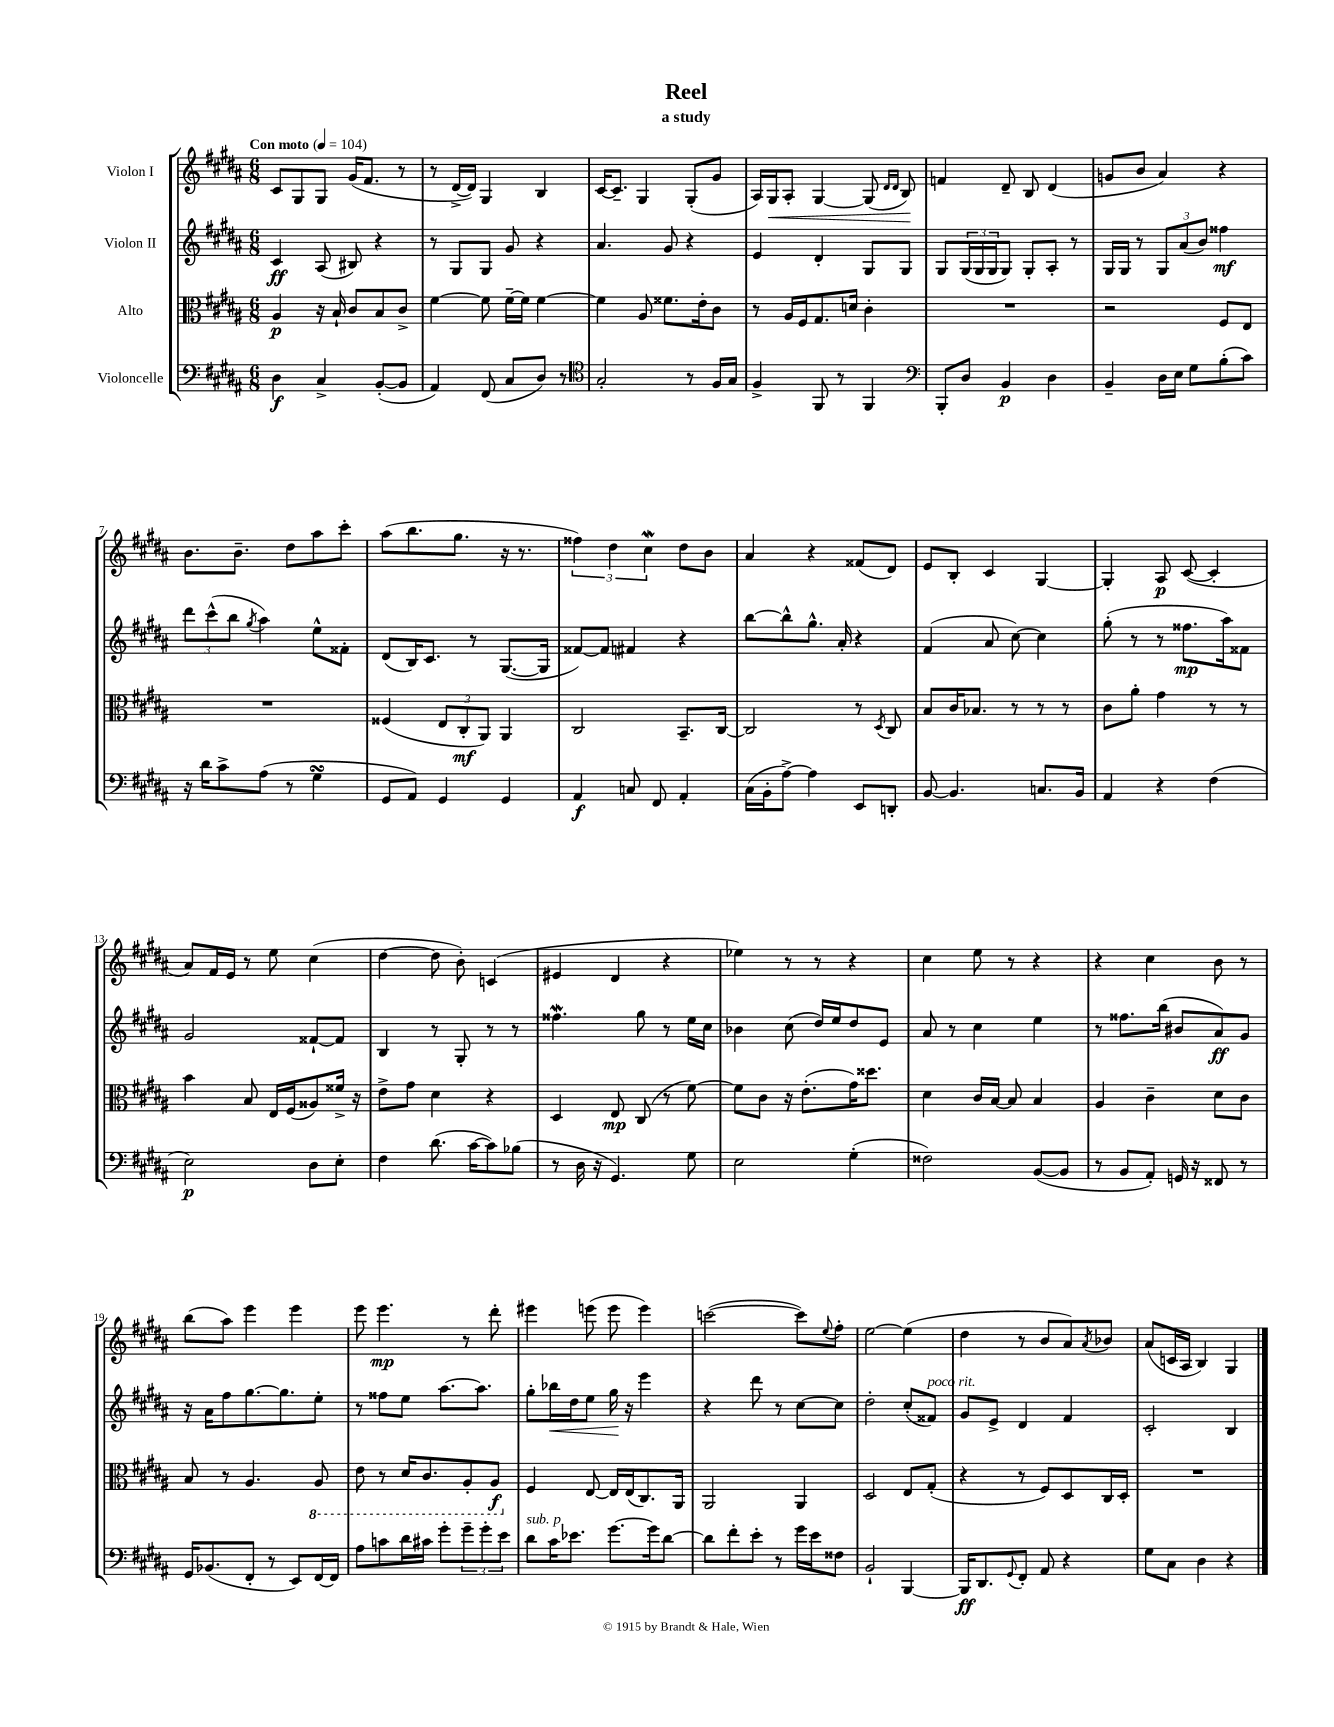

**kern	**dynam	**kern	**dynam	**kern	**dynam	**kern	**dynam
*part4	*part4	*part3	*part3	*part2	*part2	*part1	*part1
*staff4	*staff4	*staff3	*staff3	*staff2	*staff2	*staff1	*staff1
*I"Violoncelle	*	*I"Alto	*	*I"Violon II	*	*I"Violon I	*
*clefF4	*	*clefC3	*	*clefG2	*	*clefG2	*
*k[f#c#g#d#a#]	*	*k[f#c#g#d#a#]	*	*k[f#c#g#d#a#]	*	*k[f#c#g#d#a#]	*
*M6/8	*	*M6/8	*	*M6/8	*	*M6/8	*
*MM104	*	*MM104	*	*MM104	*	*MM104	*
=1	=1	=1	=1	=1	=1	=1	=1
!	!	!	!	!	!	!LO:TX:a:B:t=Con moto	!
4D#\	f	4A#/	p	4c#/	ff	8c#/L	.
.	.	.	.	.	.	8G#/	.
4C#^/	.	16r	.	(8A#/	.	8G#/J	.
.	.	16B`/	.	.	.	.	.
.	.	8c#/L	.	8B#X/)	.	(16g#/KL	.
.	.	.	.	.	.	8.f#/J	.
([8BB'/L	.	8B/	.	4r	.	.	.
8BB/J]	.	8c#^/J	.	.	.	8r	.
=2	=2	=2	=2	=2	=2	=2	=2
4AA#/)	.	[4f#\	.	8r	.	8r	.
.	.	.	.	8G#/L	.	[16d#^/LL	.
.	.	.	.	.	.	16d#/JJ])	.
(8FF#/	.	8f#\]	.	8G#/J	.	4G#/	.
8C#/L	.	[16f#~\LL	.	8g#/	.	.	.
.	.	16f#\JJ]	.	.	.	.	.
8D#/J)	.	[4f#\	.	4r	.	4B/	.
8r	.	.	.	.	.	.	.
=3	=3	=3	=3	=3	=3	=3	=3
*clefC4	*	*	*	*	*	*	*
2G#'/	.	4f#\]	.	4.a#/	.	[16c#/KL	.
.	.	.	.	.	.	8.c#~/J]	.
.	.	8A#/	.	.	.	4G#/	.
.	.	8.f##X\L	.	8g#/	.	.	.
8r	.	.	.	4r	.	(8G#'/L	.
.	.	16e'\k	.	.	.	.	.
16F#/LL	.	8c#\J	.	.	.	8g#/J	.
16G#/JJ	.	.	.	.	.	.	.
=4	=4	=4	=4	=4	=4	=4	=4
4F#^/	.	8r	.	4e/	.	16A#/LL)	.
!	!	!	!	!	!	!	!LO:HP:b
.	.	.	.	.	.	16G#/J	<
.	.	16A#/LL	.	.	.	8A#'/J	.
.	.	16F#/J	.	.	.	.	.
8FF#/	.	8.G#/	.	4d#'/	.	[4G#/	.
8r	.	.	.	.	.	.	.
.	.	16dn/Jk	.	.	.	.	.
4FF#/	.	4c#'\	.	8G#/L	.	(8G#/]	.
.	.	.	.	.	.	16qqd#/LL	.
.	.	.	.	.	.	16qqd#/JJ	.
.	.	.	.	8G#/J	.	8B/)	.
.	.	.	.	.	.	.	[
=5	=5	=5	=5	=5	=5	=5	=5
*clefF4	*	*	*	*	*	*	*
8BBB'/L	.	2.r	.	8G#/L	.	4fn/	.
8D#/J	.	.	.	(24G#/L	.	.	.
.	.	.	.	24G#/	.	.	.
.	.	.	.	24G#/J	.	.	.
4BB/	p	.	.	8G#/J)	.	8d#~/	.
.	.	.	.	8G#'/L	.	8B/	.
4D#\	.	.	.	8A#'/J	.	(4d#/	.
.	.	.	.	8r	.	.	.
=6	=6	=6	=6	=6	=6	=6	=6
4BB~/	.	2r	.	16G#/LL	.	8gn/L	.
.	.	.	.	16G#/JJ	.	.	.
.	.	.	.	8r	.	8b/J	.
16D#\LL	.	.	.	12G#/L	.	4a#/)	.
16E\JJ	.	.	.	.	.	.	.
.	.	.	.	(12a#/	.	.	.
8G#\L	.	.	.	.	.	.	.
.	.	.	.	12b/J)	.	.	.
(8B'\	.	8F#/L	.	4ff##X\	mf	4r	.
8c#\J)	.	8E/J	.	.	.	.	.
!!LO:LB:g=z
=7	=7	=7	=7	=7	=7	=7	=7
16r	.	2.r	.	12ddd#\L	.	8.b\L	.
16d#\KL	.	.	.	.	.	.	.
.	.	.	.	(12ccc#^^\	.	.	.
8c#^\	.	.	.	.	.	.	.
.	.	.	.	12bb\J	.	.	.
.	.	.	.	.	.	8.b~\J	.
.	.	.	.	8qgg#/	.	.	.
(8A#\J	.	.	.	4aa#\)	.	.	.
8r	.	.	.	.	.	8dd#\L	.
4G#sSSS\	.	.	.	8ee^^\L	.	8aa#\	.
.	.	.	.	8f##X'\J	.	8ccc#'\J	.
=8	=8	=8	=8	=8	=8	=8	=8
8GG#/L	.	(4F##X/	.	(8d#/L	.	(8aa#\L	.
8AA#/J)	.	.	.	16B/K)	.	8.bb\	.
.	.	.	.	8.c#/J	.	.	.
4GG#/	.	12E/L	.	.	.	.	.
.	.	.	.	.	.	8.gg#\J	.
.	.	12C#'/	mf	.	.	.	.
.	.	.	.	8r	.	.	.
.	.	12AA#/J)	.	.	.	.	.
4GG#/	.	4AA#/	.	([8.G#/L	.	16r	.
.	.	.	.	.	.	8.r	.
.	.	.	.	16G#/Jk]	.	.	.
=9	=9	=9	=9	=9	=9	=9	=9
4AA#/	f	2C#/	.	[8f##X/L)	.	6ff##X\)	.
.	.	.	.	8f##/J]	.	.	.
.	.	.	.	.	.	6dd#\	.
8Cn/	.	.	.	4f#X/	.	.	.
.	.	.	.	.	.	6cc#W\	.
8FF#/	.	.	.	.	.	.	.
4AA#'/	.	8.BB~/L	.	4r	.	8dd#\L	.
.	.	.	.	.	.	8b\J	.
.	.	[16C#/Jk	.	.	.	.	.
=10	=10	=10	=10	=10	=10	=10	=10
(16C#\LL	.	2C#/]	.	[8bb\L	.	4a#/	.
16BB'\J	.	.	.	.	.	.	.
[8A#^\J)	.	.	.	8bb^^\]	.	.	.
4A#\]	.	.	.	8.gg#^^\J	.	4r	.
.	.	.	.	16a#'/	.	.	.
8EE/L	.	8r	.	4r	.	(8f##X/L	.
.	.	8qD#/	.	.	.	.	.
8DDn'/J	.	8C#/	.	.	.	8d#/J)	.
=11	=11	=11	=11	=11	=11	=11	=11
[8BB/	.	8B/L	.	(4f#/	.	8e/L	.
4.BB/]	.	16c#/K	.	.	.	8B'/J	.
.	.	8.B-X/J	.	.	.	.	.
.	.	.	.	8a#/	.	4c#/	.
.	.	8r	.	[8cc#\)	.	.	.
8.Cn/L	.	8r	.	4cc#\]	.	[4G#/	.
.	.	8r	.	.	.	.	.
16BB/Jk	.	.	.	.	.	.	.
=12	=12	=12	=12	=12	=12	=12	=12
4AA#/	.	8c#\L	.	(8gg#'\	.	4G#'/]	.
.	.	8a#'\J	.	8r	.	.	.
4r	.	4g#\	.	8r	.	8A#/	p
.	.	.	.	8.ff##X\L	mp	([8c#/	.
(4F#\	.	8r	.	.	.	4c#'/]	.
.	.	.	.	16aa#\k)	.	.	.
.	.	8r	.	8f##X\J	.	.	.
!!LO:LB:g=z
=13	=13	=13	=13	=13	=13	=13	=13
2E\)	p	4b\	.	2g#/	.	8a#/L)	.
.	.	.	.	.	.	16f#/L	.
.	.	.	.	.	.	16e/JJ	.
.	.	8B/	.	.	.	8r	.
.	.	16E/LL	.	.	.	8ee\	.
.	.	(16F#/J	.	.	.	.	.
8D#\L	.	8A##X/)	.	[8f##X`/L	.	(4cc#\	.
8E'\J	.	16f##X^/Jk	.	8f##/J]	.	.	.
.	.	16r	.	.	.	.	.
=14	=14	=14	=14	=14	=14	=14	=14
4F#\	.	8e^\L	.	4B/	.	[4dd#\	.
.	.	8g#\J	.	.	.	.	.
(8.d#\	.	4d#\	.	8r	.	8dd#\]	.
.	.	.	.	8G#'/	.	8b'\)	.
[16c#\KL	.	.	.	.	.	.	.
8c#\])	.	4r	.	8r	.	(4cn/	.
(8B-X\J	.	.	.	8r	.	.	.
=15	=15	=15	=15	=15	=15	=15	=15
8r	.	4D#/	.	4.ff##XW\	.	4e#X/	.
16D#\	.	.	.	.	.	.	.
16r	.	.	.	.	.	.	.
4.GG#/)	.	8E/	mp	.	.	4d#/	.
.	.	(8C#/	.	8gg#\	.	.	.
.	.	8r	.	8r	.	4r	.
8G#\	.	[8f#\)	.	16ee\LL	.	.	.
.	.	.	.	16cc#\JJ	.	.	.
=16	=16	=16	=16	=16	=16	=16	=16
2E\	.	8f#\L]	.	4b-X\	.	4ee-X\)	.
.	.	8c#\J	.	.	.	.	.
.	.	16r	.	(8cc#\	.	8r	.
.	.	(8.e'\L	.	.	.	.	.
.	.	.	.	16dd#/LL)	.	8r	.
.	.	.	.	16ee/J	.	.	.
(4G#'\	.	16g#\K)	.	8dd#/	.	4r	.
.	.	8.dd##X\J	.	.	.	.	.
.	.	.	.	8e/J	.	.	.
=17	=17	=17	=17	=17	=17	=17	=17
2F##X\)	.	4d#\	.	8a#/	.	4cc#\	.
.	.	.	.	8r	.	.	.
.	.	16c#/LL	.	4cc#\	.	8ee\	.
.	.	[16B/JJ	.	.	.	.	.
.	.	8B/]	.	.	.	8r	.
([8BB/L	.	4B/	.	4ee\	.	4r	.
8BB/J]	.	.	.	.	.	.	.
=18	=18	=18	=18	=18	=18	=18	=18
8r	.	4A#/	.	8r	.	4r	.
8BB/L	.	.	.	8.ff##X\L	.	.	.
8AA#'/J)	.	4c#~\	.	.	.	4cc#\	.
.	.	.	.	(16bb\Jk	.	.	.
16GGn/	.	.	.	8b#X/L	.	.	.
16r	.	.	.	.	.	.	.
8FF##X/	.	8d#\L	.	8a#/)	ff	8b\	.
8r	.	8c#\J	.	8g#/J	.	8r	.
!!LO:LB:g=z
=19	=19	=19	=19	=19	=19	=19	=19
16GG#/KL	.	8B/	.	16r	.	(8bb\L	.
(8.BB-X/	.	.	.	16a#\KL	.	.	.
.	.	8r	.	8ff#\	.	8aa#\J)	.
8FF#'/J	.	4.A#/	.	[8.gg#\	.	4eee\	.
8r	.	.	.	.	.	.	.
.	.	.	.	8.gg#\]	.	.	.
8EE/L)	.	.	.	.	.	4eee\	.
*	*	*8ba	*	*	*	*	*
[16FF#/L	.	8AA#/	.	8ee'\J	.	.	.
16FF#/JJ]	.	.	.	.	.	.	.
=20	=20	=20	=20	=20	=20	=20	=20
8A#\L	.	8E\	.	8r	.	8eee\	.
8cn\	.	8r	.	8ff##X\L	.	4.eee\	mp
16d#\L	.	16D#/KL	.	8ee\J	.	.	.
16c#X\JJ	.	8.C#/	.	.	.	.	.
8g#'\L	.	.	.	[8.aa#\L	.	.	.
12g#~\	.	8AA#'/	.	.	.	8r	.
.	.	.	.	8.aa#\J]	.	.	.
12g#'\	.	.	.	.	.	.	.
.	.	8AA#/J	f	.	.	8ddd#'\	.
12e\J	.	.	.	.	.	.	.
=21	=21	=21	=21	=21	=21	=21	=21
*	*	*X8ba	*	*	*	*	*
!LO:TX:a:i:t=sub. p	!	!	!	!	!	!	!
8d#\L	.	4F#/	.	8gg#'\L	.	4eee#X\	.
!	!	!	!	!	!LO:HP:b	!	!
16c#\K	.	.	.	16bb-X\L	<	.	.
8.e-X\J	.	.	.	16dd#\J	.	.	.
.	.	[8E/	.	8ee\J	.	(8eeen\	.
[8.g#\L	.	16E/LL]	.	16gg#\	.	8eee\	.
.	.	(16E/J	.	16r	[	.	.
.	.	8.C#/)	.	4eee\	.	4eee\)	.
16g#\k]	.	.	.	.	.	.	.
[8d#\J	.	.	.	.	.	.	.
.	.	16AA#/Jk	.	.	.	.	.
=22	=22	=22	=22	=22	=22	=22	=22
8d#\L]	.	2AA#/	.	4r	.	([2cccn\	.
8f#'\	.	.	.	.	.	.	.
8e'\J	.	.	.	8ddd#\	.	.	.
8r	.	.	.	8r	.	.	.
16g#\LL	.	4AA#/	.	[8cc#\L	.	8ccc\L])	.
16e\J	.	.	.	.	.	.	.
.	.	.	.	.	.	8qqee/	.
8F##X\J	.	.	.	8cc#\J]	.	8ff#'\J	.
=23	=23	=23	=23	=23	=23	=23	=23
2BB`/	.	2D#/	.	2dd#'\	.	[2ee\	.
[4BBB/	.	8E/L	.	(8cc#'/L	.	(4ee\]	.
!	!	!	!	!LO:TX:a:i:t=poco rit.	!	!	!
.	.	(8G#'/J	.	8f##X/J)	.	.	.
=24	=24	=24	=24	=24	=24	=24	=24
16BBB/KL]	ff	4r	.	8g#/L	.	4dd#\	.
8.DD#/	.	.	.	.	.	.	.
.	.	.	.	8e^/J	.	.	.
8qqGG#/	.	.	.	.	.	.	.
8FF#'/J	.	8r	.	4d#/	.	8r	.
8AA#/	.	8F#/L)	.	.	.	8b/L	.
4r	.	8D#/	.	4f#/	.	8a#/)	.
.	.	.	.	.	.	8qa#/	.
.	.	16C#/L	.	.	.	8b-X/J	.
.	.	16D#'/JJ	.	.	.	.	.
=25	=25	=25	=25	=25	=25	=25	=25
8G#\L	.	2.r	.	2c#'/	.	(8a#/L	.
8C#\J	.	.	.	.	.	16cn/L	.
.	.	.	.	.	.	16A#/JJ	.
4D#\	.	.	.	.	.	4B/)	.
4r	.	.	.	4B/	.	4G#/	.
==	==	==	==	==	==	==	==
*-	*-	*-	*-	*-	*-	*-	*-
